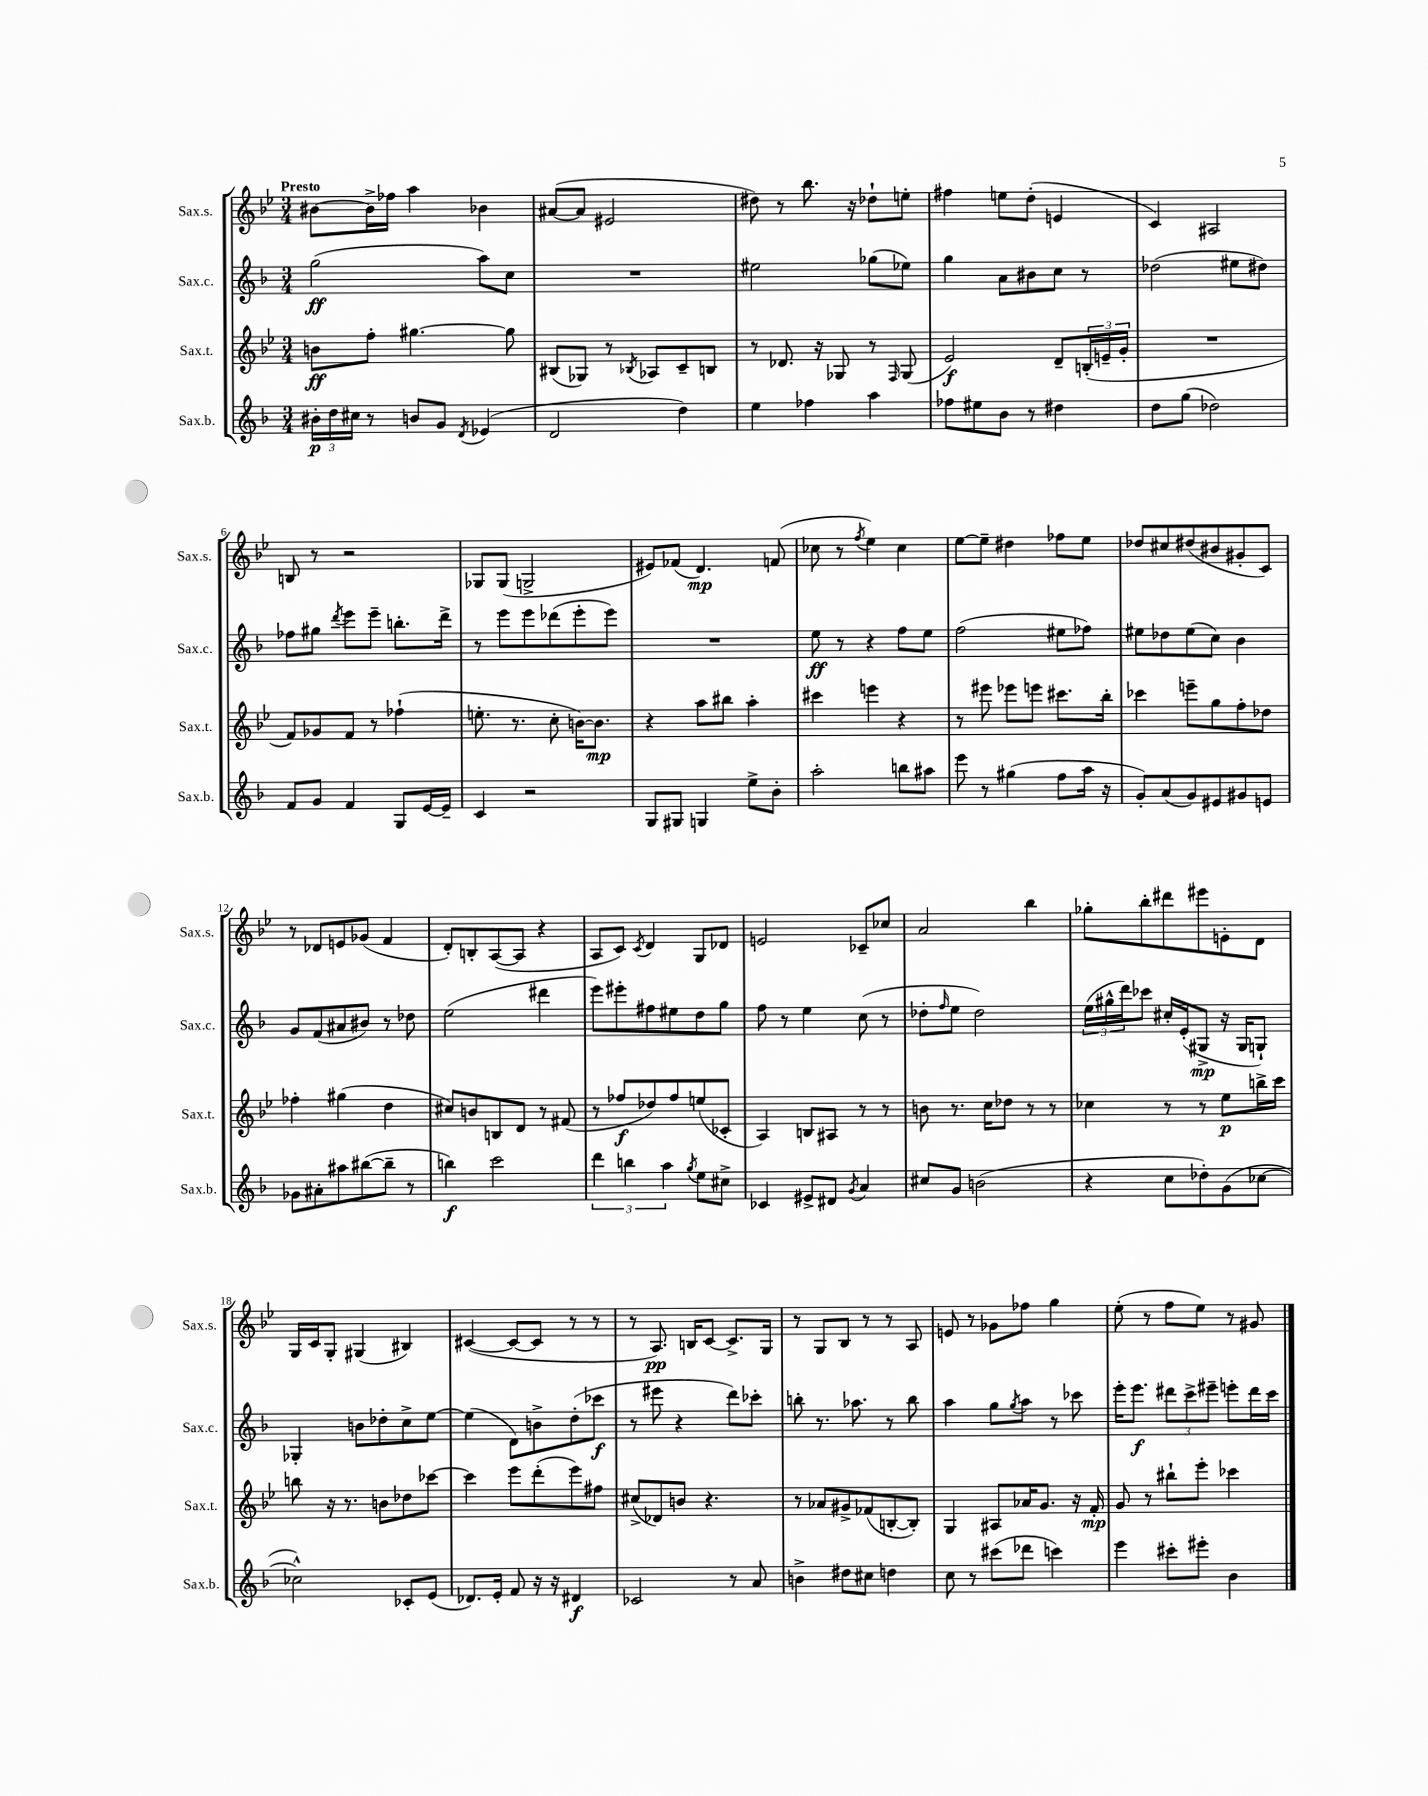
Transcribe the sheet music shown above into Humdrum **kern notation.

**kern	**kern	**kern	**kern
*staff4	*staff3	*staff2	*staff1
*clefG2	*clefG2	*clefG2	*clefG2
*k[b-]	*k[b-e-]	*k[b-]	*k[b-e-]
*M3/4	*M3/4	*M3/4	*M3/4
24b#'	8b	(2gg	[8b#
24dd	.	.	.
24cc#	.	.	.
8r	8ff'	.	16b#^]
.	.	.	16ff-
8b	[4.gg#	.	4aa
8g	.	.	.
8qd	.	.	.
(4e-	.	8aa)	4b-
.	8gg#]	8cc	.
=	=	=	=
2d	(8B#	2.r	([8a#
.	8G-)	.	8a#]
.	8r	.	2e#
.	8qB-	.	.
.	8A-	.	.
4dd)	8c~	.	.
.	8B	.	.
=	=	=	=
4ee	8r	2ee#	8dd#)
.	8.d-	.	8r
4ff-	.	.	8.bb-
.	16r	.	.
.	8G-	.	.
.	.	.	16r
4aa	8r	(8gg-	8dd-`
.	16qqF	.	.
.	(8G-	8ee-)	8ee'
=	=	=	=
8ff-	2e-)	4gg	4ff#
8ee#	.	.	.
8b-	.	8a	8ee
8r	.	8b#	(8dd'
4dd#	8d~	8cc	4e
.	(24B'	8r	.
.	24e~	.	.
.	24g'	.	.
=	=	=	=
8dd	2.r	(2dd-	4c)
(8gg	.	.	.
2dd-)	.	.	2A#
.	.	8ee#	.
.	.	8dd#)	.
=	=	=	=
8f	8f)	8ff-	8B
8g	8g-	8gg#	8r
.	.	8qddd	.
4f	8f	8eee	2r
.	8r	8eee~	.
8G	(4ff-`	8.bb'	.
[16e	.	.	.
16e~]	.	16ddd^	.
=	=	=	=
4c	8.ee'	8r	8G-
.	.	8eee	(8G-
.	8.r	.	.
2r	.	8eee	2G^
.	8cc'	(8ddd-	.
.	[16b)	8eee'	.
.	8.b]	.	.
.	.	8eee)	.
=	=	=	=
8G	4r	2.r	8e#)
8G#	.	.	(8f-
4G	8aa	.	4.d)
.	8bb#	.	.
8ee^	4aa'	.	.
8b-'	.	.	(8f
=	=	=	=
2aa'	4ccc#	8ee	8cc-
.	.	8r	8r
.	.	.	8qff
.	4eee	4r	4ee-)
8bb	4r	8ff	4cc-
8aa#	.	8ee	.
=	=	=	=
8eee	8r	(2ff	[8ee-
8r	8eee#	.	8ee-~]
(4gg#	8eee-	.	4dd#
.	8eee	.	.
8ff	8.ccc#	8ee#	8ff-
16aa	.	8ff-)	8ee-
16r	16bb-'	.	.
=	=	=	=
8g')	4ccc-	8ee#	8dd-
(8a	.	8dd-	8cc#
8g)	8eee~	(8ee#	(8dd#
8e#	8gg	8cc)	8b#
8g#	8ff'	4b-	8g#'
8e	8dd-	.	8c)
=	=	=	=
8g-	4ff-'	8g	8r
8a#'	.	(8f	8d-
8aa#	(4gg#	8a#	8e
([8bb#	.	8b#)	(8g-
8bb#~]	4dd	8r	4f
8r	.	8dd-	.
=	=	=	=
4bb)	8cc#)	(2ee	8d')
.	8b	.	8B'
2ccc	8B	.	([8A
.	8d	.	8A]
.	8r	4ddd#	4r
.	(8f#	.	.
=	=	=	=
6ddd	8r	8eee)	8A
.	8ff-	8eee#'	8c)
6bb	.	.	.
.	.	.	8qc
.	8dd-)	8ff#	4d
6aa	.	.	.
.	8ff-	8ee#	.
8qgg	.	.	.
8ee	(8ee	8dd	8G
8cc#^	8c-'	8gg	8d-
=	=	=	=
4c-	4A)	8ff	2e
.	.	8r	.
8e#^	8B	4ee	.
8d#	8A#	.	.
8qg	.	.	.
4a	8r	(8cc	8c-~
.	8r	8r	8cc-
=	=	=	=
8cc#	8b	8dd-'	2a
.	.	16qqff	.
8g	8.r	8ee	.
(2b	.	2dd-)	.
.	16cc	.	.
.	8dd-	.	.
.	8r	.	4bb-
.	8r	.	.
=	=	=	=
4r	4cc-	(24ee	8gg-'
.	.	24gg#^^	.
.	.	24ddd)	.
.	.	8ccc-	8bb-'
8cc	8r	16cc#'	8ddd#
.	.	(16e'	.
8dd-')	8r	8G#^	8eee#
(8g	8ee-	16r	8e'
.	.	16G#	.
[8cc-	16bb^	8G`)	8d
.	16ccc	.	.
=	=	=	=
2cc-^^])	8bb	4G-'	16G
.	.	.	16c
.	16r	.	8G'
.	8.r	.	.
.	.	8b	(4G#
.	8b	8dd-'	.
8c-'	8dd-	8cc^	4B#)
(8e	[8ccc-	[8ee	.
=	=	=	=
8.d-)	4ccc-]	(4ee]	([4c#
16e'	.	.	.
8f	8eee-	8d)	8c#_
16r	(8ddd'	8b^	8c#]
16r	.	.	.
4d#	8eee-)	(8dd'	8r
.	8ff#	8ccc-	8r
=	=	=	=
2c-	(8cc#^	8r	8r
.	8d-)	8eee#	8.A)
.	8b	4r	.
.	.	.	16B
.	4.r	.	[8c
8r	.	8ddd)	8.c^]
8a	.	8ccc-'	.
.	.	.	16G
=	=	=	=
4b^	8r	8bb'	8r
.	8a-	8.r	8G
8dd#	8g#^	.	8B-
.	.	8.aa-	.
8cc#	(8f-	.	8r
4dd	[8B'	8r	8r
.	8B'])	8bb	8A
=	=	=	=
8cc	4G	4aa	8e
8r	.	.	8r
(8ccc#	8A#	8gg	8g-
.	.	8qgg	.
8ddd-	16a-	8aa	8ff-
.	8.g	.	.
4ccc)	.	8r	4gg
.	16r	8ccc-	.
.	16f'	.	.
=	=	=	=
4eee	8g	16eee'	(8ee-'
.	.	8.eee	.
.	8r	.	8r
8ccc#'	8bb#`	12ddd#	8ff
.	.	12ccc^	.
8eee#'	8eee-'	.	8ee-)
.	.	12eee#~	.
4b-	4ccc-	8eee'	8r
.	.	16ddd#	8g#
.	.	16ccc	.
==	==	==	==
*-	*-	*-	*-
